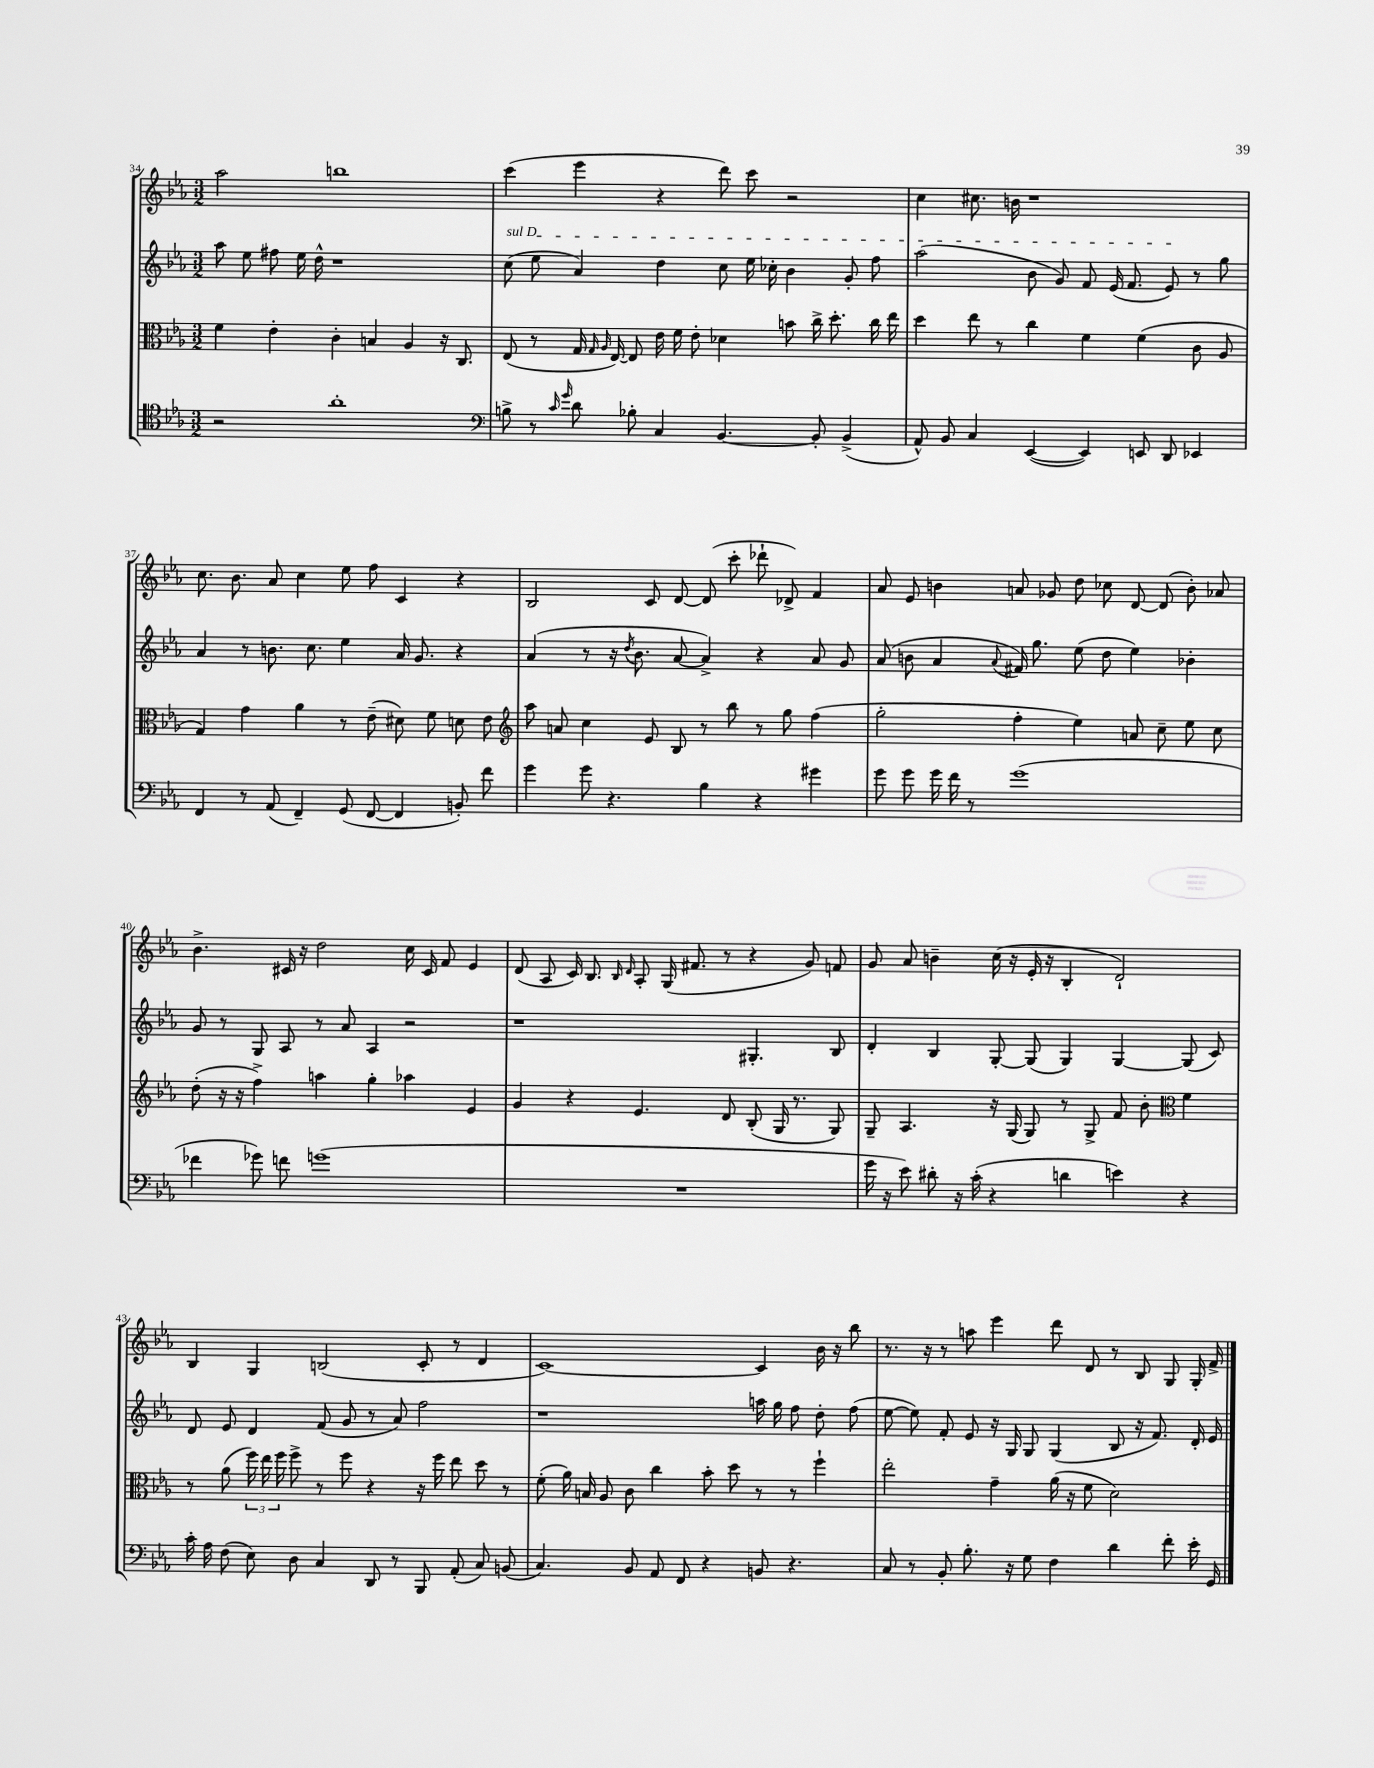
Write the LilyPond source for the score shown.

<<
\new StaffGroup <<
\new Staff = "s0" {
    \clef treble \key ees \major \numericTimeSignature \time 3/2
    \autoBeamOff aes''2 b''1 |
    c'''4( ees'''4 r4 d'''8) c'''8 r2 |
    c''4 cis''8. b'16 r1 |
    c''8. bes'8. aes'8 c''4 ees''8 f''8 c'4 r4 |
    bes2 c'8 d'8~ d'8( c'''8-. des'''8-! des'8->) f'4 |
    aes'8 ees'8 b'4 a'8 ges'8 d''8 ces''8 d'8~ d'8( b'8-.) aes'8 |
    bes'4.-> cis'16 r16 d''2 c''16 cis'16 f'8 ees'4 |
    d'8( aes8 c'16) bes8. \grace { bes16 d'16 } aes8-. g16( fis'8. r8 r4 g'8) f'8 |
    g'8 aes'8 b'4-- c''16( r16 ees'16-. r16 bes4-. d'2-!) |
    bes4 g4 b2( c'8-. r8 d'4 |
    c'1~) c'4 bes'16 r16 bes''8 |
    r8. r16 r8 a''8 ees'''4 d'''8 d'8 r8 bes8 g8 g16-. f'16-> \bar "|." |
}
\new Staff = "s1" {
    \clef treble \key ees \major \numericTimeSignature \time 3/2
    \autoBeamOff aes''8 ees''8 fis''8 ees''16 d''16-^ r1 |
    \once \override TextSpanner.bound-details.left.text = \markup { \italic "sul D" } c''8\startTextSpan( ees''8 aes'4) d''4 c''8 ees''16 ces''16-. bes'4 g'8-. f''8 |
    aes''2( bes'8 g'8) f'8 ees'16( f'8. ees'8\stopTextSpan) r8 g''8 |
    aes'4 r8 b'8. c''8. ees''4 aes'16 g'8. r4 |
    aes'4( r8 r16 \acciaccatura { d''8 } bes'8. aes'8~ aes'4->) r4 aes'8 g'8 |
    aes'8( b'8 aes'4 \appoggiatura { aes'8 } fis'16) g''8. ees''8( d''8 ees''4) bes'4-. |
    g'8 r8 g8 aes8 r8 aes'8 aes4 r2 |
    r1 gis4.-. bes8 |
    d'4-. bes4 g8~-. g8( g4) g4~ g8( c'8) |
    d'8 ees'8 d'4 f'8( g'8 r8 aes'8) f''2 |
    r1 a''16 g''16 f''8 d''8-. f''8( |
    ees''8~ ees''8) f'8-. ees'8 r16 g16 g8 g4( bes8 r16 f'8.) d'16-. ees'16 \bar "|." |
}
\new Staff = "s2" {
    \clef alto \key ees \major \numericTimeSignature \time 3/2
    \autoBeamOff f'4 ees'4-. c'4-. b4 aes4 r16 c8. |
    ees8( r8 g16 \grace { g16 aes16 } ees16~) ees8 ees'16 f'16 ees'8-. des'4 b'8 c''16-> d''8.-. c''16 ees''16 |
    d''4 ees''8 r8 c''4 f'4 f'4( c'8 aes8 |
    g4) g'4 aes'4 r8 ees'8--( dis'8) f'8 d'8 ees'8 |
    \clef treble aes''8 a'8 c''4 ees'8 bes8 r8 bes''8 r8 g''8 f''4( |
    g''2-. f''4-. ees''4) a'8 c''8-- ees''8 c''8 |
    d''8-.( r16 r16 f''4->) a''4 g''4-. aes''4 ees'4 |
    g'4 r4 ees'4. d'8 bes8-.( g16 r8. g8) |
    g8-- aes4. r16 g16( g8) r8 g8-> f'8 bes'8-. \clef alto f'4 |
    r8 aes'8( \tuplet 3/2 { f''16) ees''16 f''16 } f''8-> r8 f''8 r4 r16 f''16 ees''8 d''8 r8 |
    f'8-.( aes'16) b16 aes8 c'8 c''4 bes'8-. d''8 r8 r8 f''4-! |
    ees''2-. g'4-- aes'16( r16 f'8 d'2) \bar "|." |
}
\new Staff = "s3" {
    \clef tenor \key ees \major \numericTimeSignature \time 3/2
    \autoBeamOff r2 aes'1-. |
    \clef bass b8-> r8 \grace { c'16 g'16 } d'8 bes8-. c4 bes,4.~ bes,8-. bes,4->( |
    aes,8-^) bes,8 c4 ees,4~( ees,4) e,8 d,8 ees,4 |
    f,4 r8 aes,8( f,4--) g,8( f,8~ f,4 b,8-.) f'8 |
    g'4 g'8 r4. bes4 r4 gis'4 |
    g'8 g'8 g'16 f'16 r8 g'1( |
    fes'4 ges'8) f'8 g'1( |
    R1. |
    g'16 r16 ees'8) dis'8-. r16 c'16-.( r4 d'4 e'4) r4 |
    c'16-. aes16 f8( ees8) d8 c4 d,8 r8 bes,,8 aes,8-.( c8) b,8( |
    c4.) bes,8 aes,8 f,8 r4 b,8 r4. |
    c8 r8 bes,8-. bes8.-. r16 g8 f4 d'4 f'8-. ees'16-. g,16 \bar "|." |
}
>>
>>
\layout { \context { \Score currentBarNumber = #34 } }
